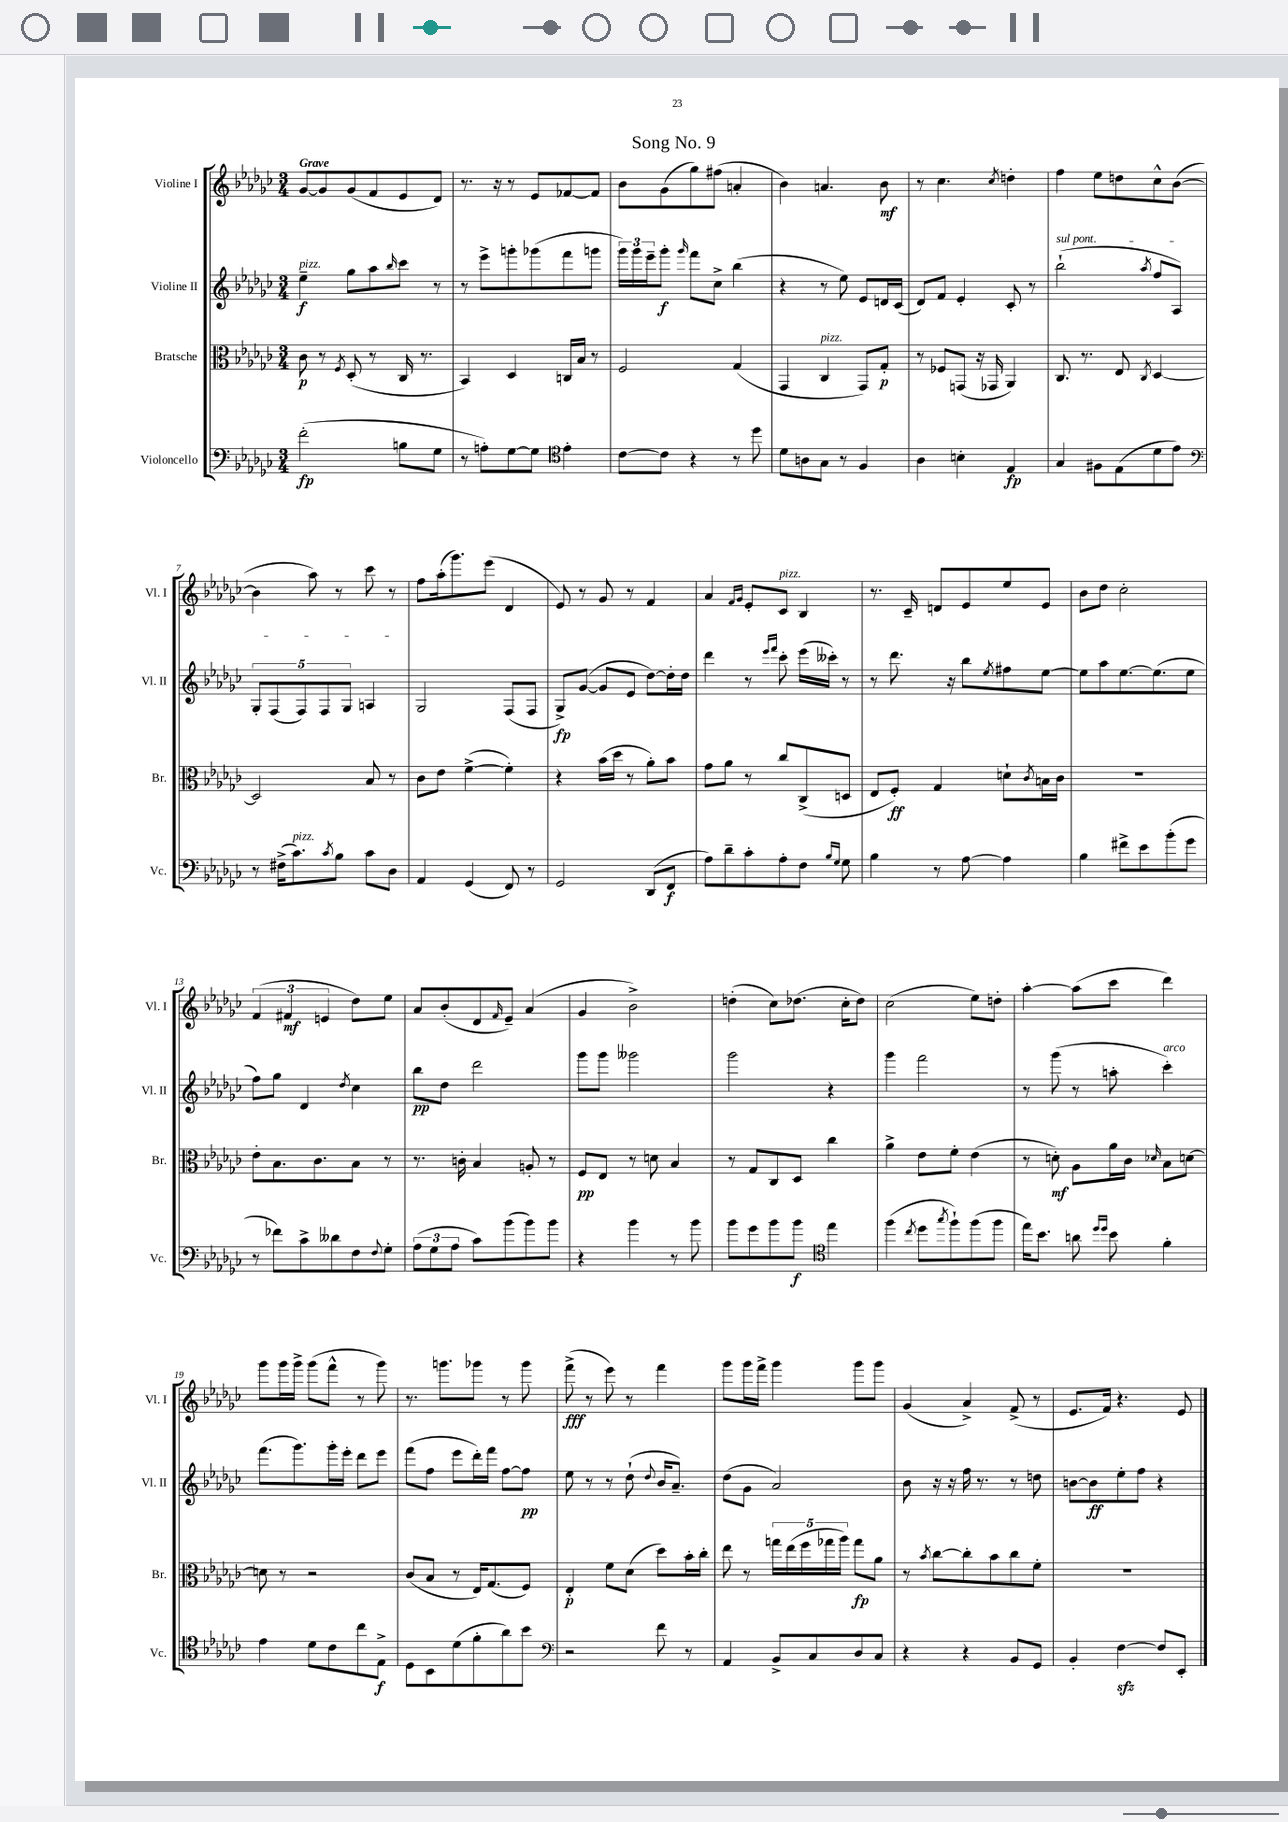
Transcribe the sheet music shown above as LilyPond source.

\header { title = "Song No. 9" }
<<
\new StaffGroup <<
\new Staff = "s0" \with { instrumentName = "Violine I" shortInstrumentName = "Vl. I" } {
    \clef treble \key ges \major \numericTimeSignature \time 3/4 \tempo "Grave"
    ges'8~ ges'8 ges'8( f'8 ees'8 des'8) |
    r8. r16 r8 ees'8 fes'8~ fes'8 |
    bes'8 ges'8( ges''8) fis''8( a'4-. |
    bes'4) a'4. bes'8\mf |
    r8 ces''4. \acciaccatura { ces''8 } d''4-. |
    f''4 ees''8 d''8 ces''8-^ bes'8~( |
    bes'4 aes''8) r8 ces'''8 r8 |
    f''8 aes''16-.( ges'''8.) ees'''8( des'4 |
    ees'8) r8 ges'8 r8 f'4 |
    aes'4 \grace { f'16 ges'16 } ees'8-. ces'8^\markup { \italic "pizz." } bes4 |
    r8. ces'16-- d'8 ees'8 ees''8 ees'8 |
    bes'8 des''8 ces''2-. |
    \tuplet 3/2 { f'4( fis'4\mf e'4 } des''8) ees''8 |
    aes'8 bes'8-.( des'8 \grace { f'16 } ees'8--) aes'4( |
    ges'4 bes'2->) |
    d''4-.( ces''8) des''8.( ces''16-. des''8) |
    ces''2( ees''8) d''8-. |
    aes''4~-. aes''8( ces'''8 des'''4) |
    ges'''8 ges'''16 ges'''16-> ges'''8( f'''8-^ r8 ges'''8) |
    r8. g'''8. ges'''8 r8 ges'''8 |
    f'''8->\fff( r8 ees'''8) r8 f'''4 |
    ges'''8 ges'''16 f'''16-> ges'''4 ges'''8 ges'''8 |
    ges'4( aes'4->) f'8->( r8 |
    ees'8. f'16) r4. ees'8 \bar "|." |
}
\new Staff = "s1" \with { instrumentName = "Violine II" shortInstrumentName = "Vl. II" } {
    \clef treble \key ges \major \numericTimeSignature \time 3/4
    ees''4--\f^\markup { \italic "pizz." } ges''8 aes''8 \grace { bes''16 } ces'''8 r8 |
    r8 ees'''8-> g'''8-. ges'''8( f'''8 g'''8 |
    \tuplet 3/2 { ges'''16) ges'''16 ees'''16-- } ges'''8-.\f \grace { ges'''16 } f'''8 ces''8-> bes''4( |
    r4 r8 ees''8) ees'8 d'16 ces'16( |
    des'8) f'8 ees'4-. ces'8-. r8 |
    \once \override TextSpanner.bound-details.left.text = \markup { \italic "sul pont." } bes''2-!\startTextSpan( \acciaccatura { aes''8 } f''8 aes8) |
    \tuplet 5/4 { ges8-. f8( f8) f8 ges8 } a4\stopTextSpan |
    ges2 f8( f8 |
    ges8->\fp) ges'8~( ges'8 ees'8 des''8~) des''16-. des''16 |
    des'''4 r8 \grace { ees'''16 f'''16 } ces'''8-. ees'''16( ceses'''16-.) r8 |
    r8 des'''8. r16 bes''8 \acciaccatura { ees''8 } fis''8 ees''8~ |
    ees''8 aes''8 ees''8.~ ees''8.( ees''8 |
    f''8) ges''8 des'4 \acciaccatura { des''8 } ces''4 |
    bes''8\pp des''8 des'''2 |
    ges'''8 ges'''8 geses'''2 |
    ges'''2 r4 |
    ges'''4 f'''2 |
    r8 ges'''8( r8 a''8-. ces'''4-.^\markup { \italic "arco" }) |
    f'''8.( ges'''8.) ges'''16-. ees'''16-. des'''8 ees'''8 |
    f'''8( f''8 ees'''8 des'''16-.) f'''16 f''8~ f''8\pp |
    ees''8 r8 r8 des''8-!( \appoggiatura { des''8 } bes'16 aes'8.--) |
    des''8( ges'8 aes'2) |
    bes'8 r16 r16 f''16 r8. r8 d''8 |
    b'8~ b'8\ff ees''8-. f''8 r4 \bar "|." |
}
\new Staff = "s2" \with { instrumentName = "Bratsche" shortInstrumentName = "Br." } {
    \clef alto \key ges \major \numericTimeSignature \time 3/4
    ces'8\p r8 \acciaccatura { f8 } des8-.( r8 ces16 r8. |
    bes,4) des4 c16 bes16 r8 |
    f2 ges4( |
    ges,4 ces4^\markup { \italic "pizz." } ges,8) ges8-.\p |
    r8 fes8 g,8( r16 ges,16 aes,4) |
    ces8. r8. ees8 \acciaccatura { ces8 } des4~ |
    des2 bes8 r8 |
    ces'8 ees'8 f'4~->( f'4-.) |
    r4 bes'16( des''16 r8 aes'8-.) bes'8 |
    ges'8 aes'8 r8 ces''8 ces8->( d8 |
    ees8 f8-.\ff) ges4 d'8-! \acciaccatura { ces'8 } b16 ces'16 |
    R2. |
    ees'8-. bes8. ces'8. bes8 r8 |
    r8. c'16-. bes4 a8-. r8 |
    f8\pp ees8 r8 d'8 bes4 |
    r8 ges8 ces8 des8 ces''4 |
    aes'4-> ees'8 f'8-. ees'4( |
    r8 d'8-.\mf) aes8 aes'16 ces'16 \grace { des'16 } bes8 d'8~ |
    d'8 r8 r2 |
    ces'8( bes8 r8 ees16) ges8.( f8) |
    ees4-.\p f'8 des'8( des''8) bes'16-. ces''16-. |
    ees''8 r8 \tuplet 5/4 { g''16 ees''16( f''16 ges''16 aes''16) } ges''8\fp aes'8 |
    r8 \acciaccatura { bes'8 } ces''8~ ces''8-. bes'8 ces''8 f'8-. |
    R2. \bar "|." |
}
\new Staff = "s3" \with { instrumentName = "Violoncello" shortInstrumentName = "Vc." } {
    \clef bass \key ges \major \numericTimeSignature \time 3/4
    f'2-.\fp( b8 ges8 |
    r8 a8-.) ges8~ ges8 \clef tenor ees'4-. |
    ces'8~ ces'8 r4 r8 des''8 |
    des'8 a8 ges8 r8 f4 |
    aes4 b4-. ees4\fp |
    ges4 fis8 ees8( des'8 ees'8) |
    \clef bass r8 fis16->( ces'8.^\markup { \italic "pizz." }) \acciaccatura { ces'8 } bes8 ces'8 des8 |
    aes,4 ges,4( f,8) r8 |
    ges,2 des,8( f,8\f |
    aes8) des'8-- ces'8-. aes8-. f8 \grace { bes16 ges16 } ges8 |
    bes4 r8 aes8~ aes4 |
    bes4 fis'8-> ees'8 bes'8-.( ges'8 |
    r8 fes'8) ces'8-> deses'8 f8 \appoggiatura { f8 } ges8-. |
    \tuplet 3/2 { aes8( ges8 aes8 } ces'8) bes'8( bes'8) bes'8 |
    r4 bes'4 r8 bes'8 |
    bes'8 ges'8 bes'8 bes'8\f \clef tenor ees''4 |
    f''4( \acciaccatura { ces''8 } des''8 \acciaccatura { ges''8 } f''8-!) f''8( f''8 |
    ees''16) bes'8. a'8 \grace { des''16 des''16 } bes'8 f'4-. |
    ees'4 des'8 ces'8 ces''8 ees8->\f |
    des8 bes,8 des'8( f'8-. aes'8) bes'8 |
    \clef bass r2 f'8 r8 |
    aes,4 bes,8-> ces8 des8 ces8 |
    r4 r4 bes,8 ges,8 |
    bes,4-. f4~\sfz f8 ees,8-. \bar "|." |
}
>>
>>
